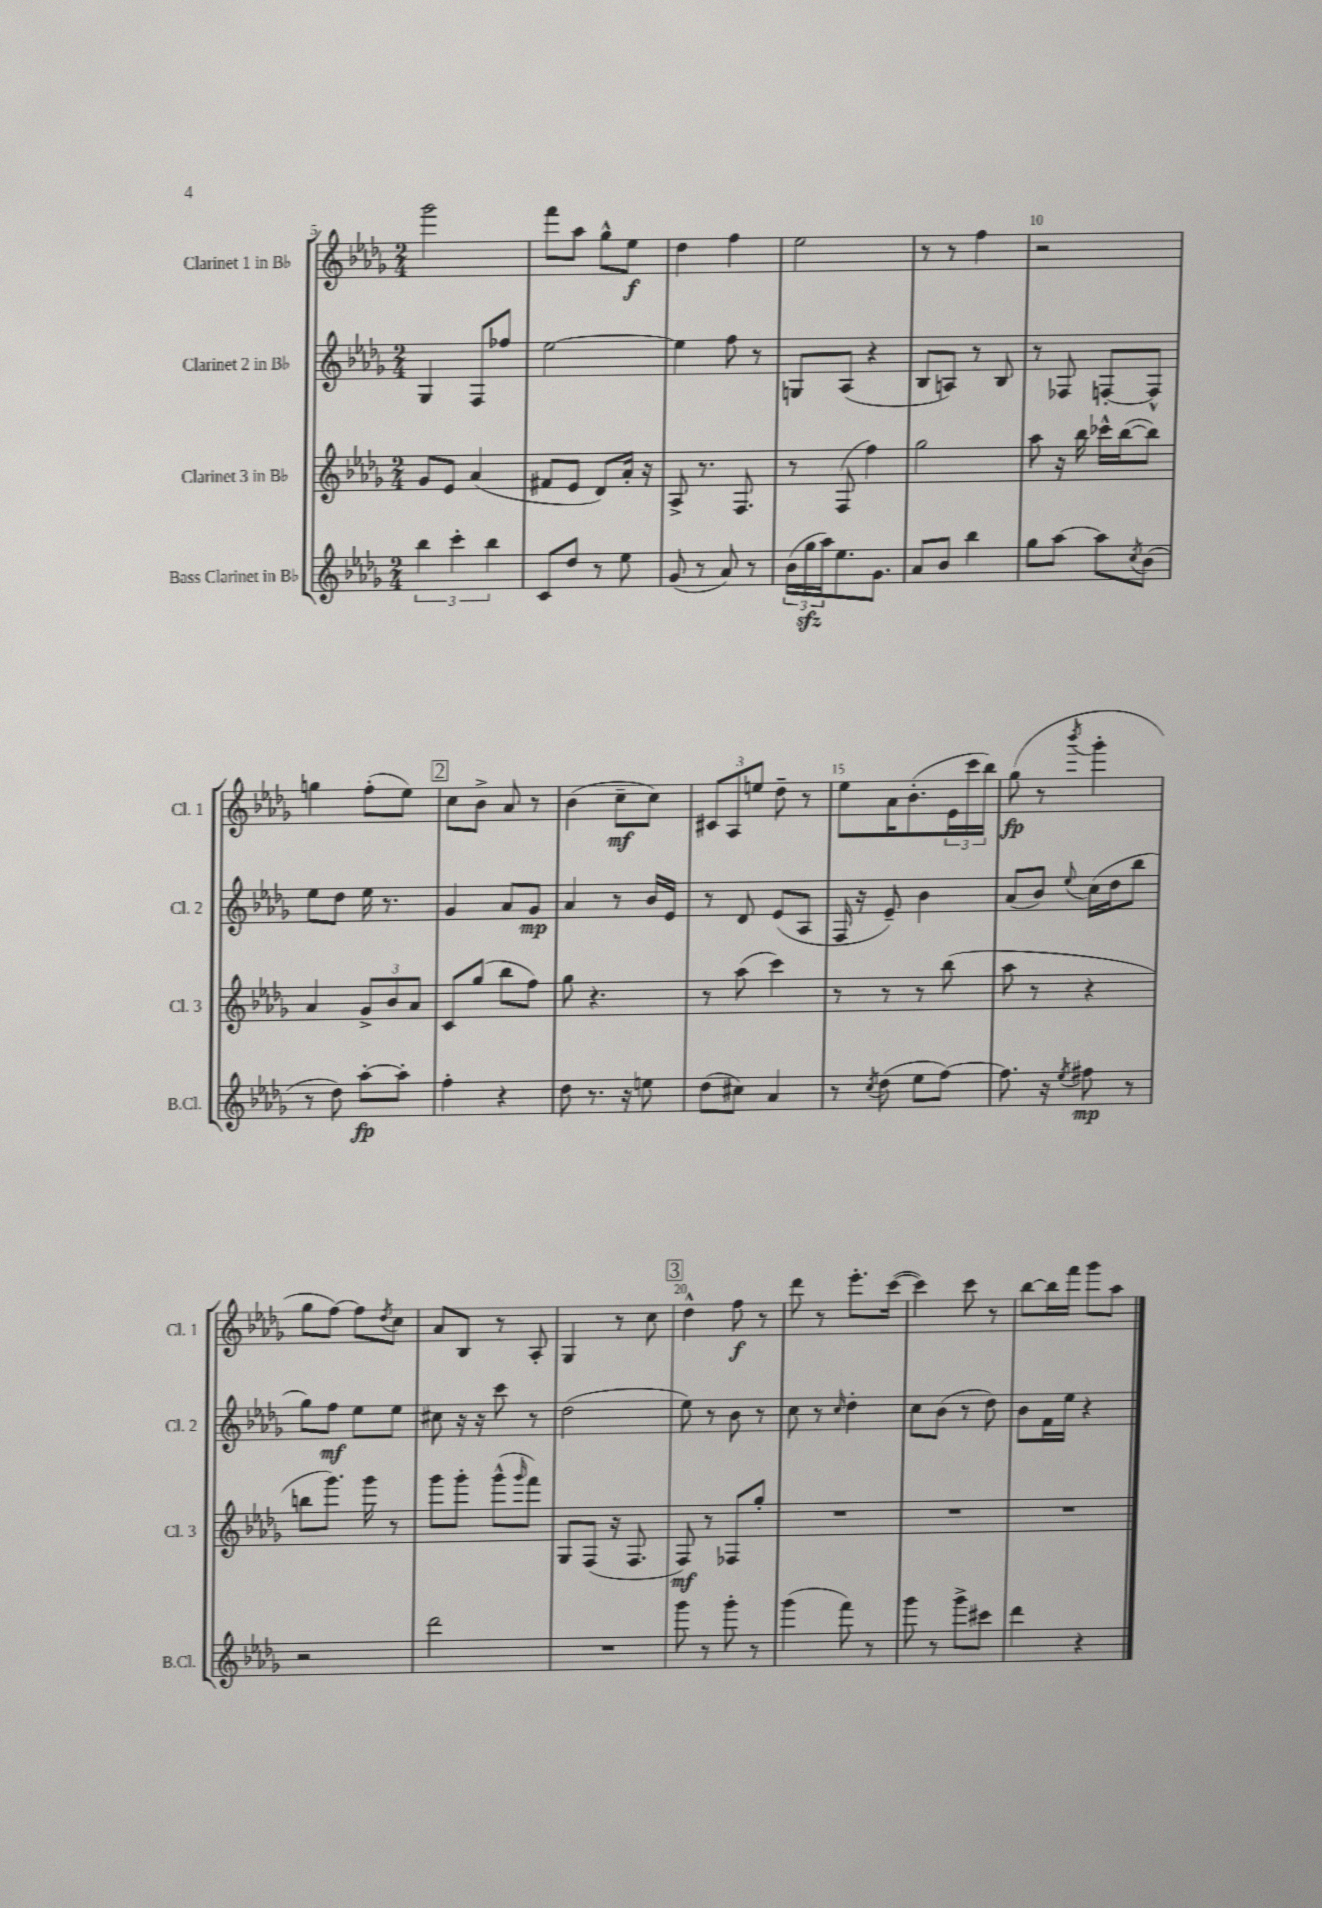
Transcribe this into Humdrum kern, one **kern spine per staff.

**kern	**kern	**kern	**kern
*staff4	*staff3	*staff2	*staff1
*clefG2	*clefG2	*clefG2	*clefG2
*k[b-e-a-d-g-]	*k[b-e-a-d-g-]	*k[b-e-a-d-g-]	*k[b-e-a-d-g-]
*M2/4	*M2/4	*M2/4	*M2/4
6bb-	8g-	4G-	2ggg-
.	8e-	.	.
6ccc'	.	.	.
.	(4a-	8F	.
6bb-	.	.	.
.	.	8ff-	.
=	=	=	=
8c	8f#	[2ee-	8fff
8dd-	8e-	.	8aa-
8r	8d-)	.	8gg-^^
8ee-	16a-'	.	8ee-
.	16r	.	.
=	=	=	=
(8g-	8A-^	4ee-]	4dd-
8r	8.r	.	.
8a-)	.	8ff	4ff
.	8.F	.	.
8r	.	8r	.
=	=	=	=
(24b-	8r	8G	2ee-
24gg-	.	.	.
24aa-)	.	.	.
8.ee-	(8F	(8A-	.
.	4ff)	4r	.
8.g-	.	.	.
=	=	=	=
8a-	2gg-	8B-	8r
8b-	.	8A)	8r
4bb-	.	8r	4ff
.	.	8B-	.
=	=	=	=
8gg-	8aa-	8r	2r
[8aa-	16r	8F-	.
.	16bb-	.	.
8aa-]	16ccc-^^	[8F'	.
.	([16bb-	.	.
8qcc	.	.	.
(8b-	8bb-])	8F^^]	.
=	=	=	=
8r	4a-	8ee-	4gg
8dd-)	.	8dd-	.
[8aa-'	12g-^	16ee-	(8ff'
.	.	8.r	.
.	12b-	.	.
8aa-']	.	.	8ee-)
.	12a-	.	.
=	=	=	=
4ff'	8c	4g-	8cc
.	(8gg-	.	8b-^
4r	8bb-	8a-	8a-
.	8ff)	8g-	8r
=	=	=	=
8dd-	8gg-	4a-	(4b-
8.r	4.r	.	.
.	.	8r	8cc~
16r	.	.	.
8ee	.	16b-	8cc)
.	.	16e-	.
=	=	=	=
(8dd-	8r	8r	12c#
.	.	.	12A-
8cc#)	(8aa-	8d-	.
.	.	.	12ee
4a-	4ccc)	(8e-	8dd-~
.	.	8A-	8r
=	=	=	=
8r	8r	16F	8ee-
.	.	16r	.
8qcc	.	.	.
(8dd-	8r	8e-~)	16a-
.	.	.	(8.b-'
8ee-	8r	4b-	.
[8ff)	(8bb-	.	24e-
.	.	.	24ccc
.	.	.	24bb-)
=	=	=	=
8.ff]	8aa-	(8a-	(8gg-
.	8r	8b-)	8r
16r	.	.	.
8qee-	.	8qqee-	8qbbb-
8ff#	4r	(16cc	4ggg-'
.	.	16dd-	.
8r	.	8bb-	.
=	=	=	=
2r	8bb	8gg-)	8gg-
.	8.ggg-)	8ff	[8ff)
.	.	8ee-	8ff]
.	16ggg-	.	.
.	.	.	8qdd-
.	8r	8ee-	8cc
=	=	=	=
2ddd-	8ggg-	8cc#	8a-
.	8ggg-'	16r	8B-
.	.	16r	.
.	(8ggg-^^	8ccc	8r
.	16qqggg-	.	.
.	8fff)	8r	8A-'
=	=	=	=
2r	8G-	(2dd-	4G-
.	(8F	.	.
.	16r	.	8r
.	8.F	.	.
.	.	.	8cc
=	=	=	=
8ggg-	8F)	8ee-)	4dd-^^
8r	8r	8r	.
8ggg-'	8F-	8b-	8ff
8r	8gg-'	8r	8r
=	=	=	=
(4ggg-	2r	8cc	8ddd-
.	.	8r	8r
.	.	16qqcc	.
8fff)	.	4dd-'	8.eee-'
8r	.	.	.
.	.	.	([16ccc
=	=	=	=
8ggg-	2r	8cc	4ccc])
8r	.	(8b-	.
8ggg-^	.	8r	8ccc
8ccc#	.	8dd-)	8r
=	=	=	=
4ddd-	2r	8b-	[8bb-
.	.	16f	16bb-]
.	.	16ee-	16fff
4r	.	4r	8ggg-
.	.	.	8aa-
==	==	==	==
*-	*-	*-	*-
